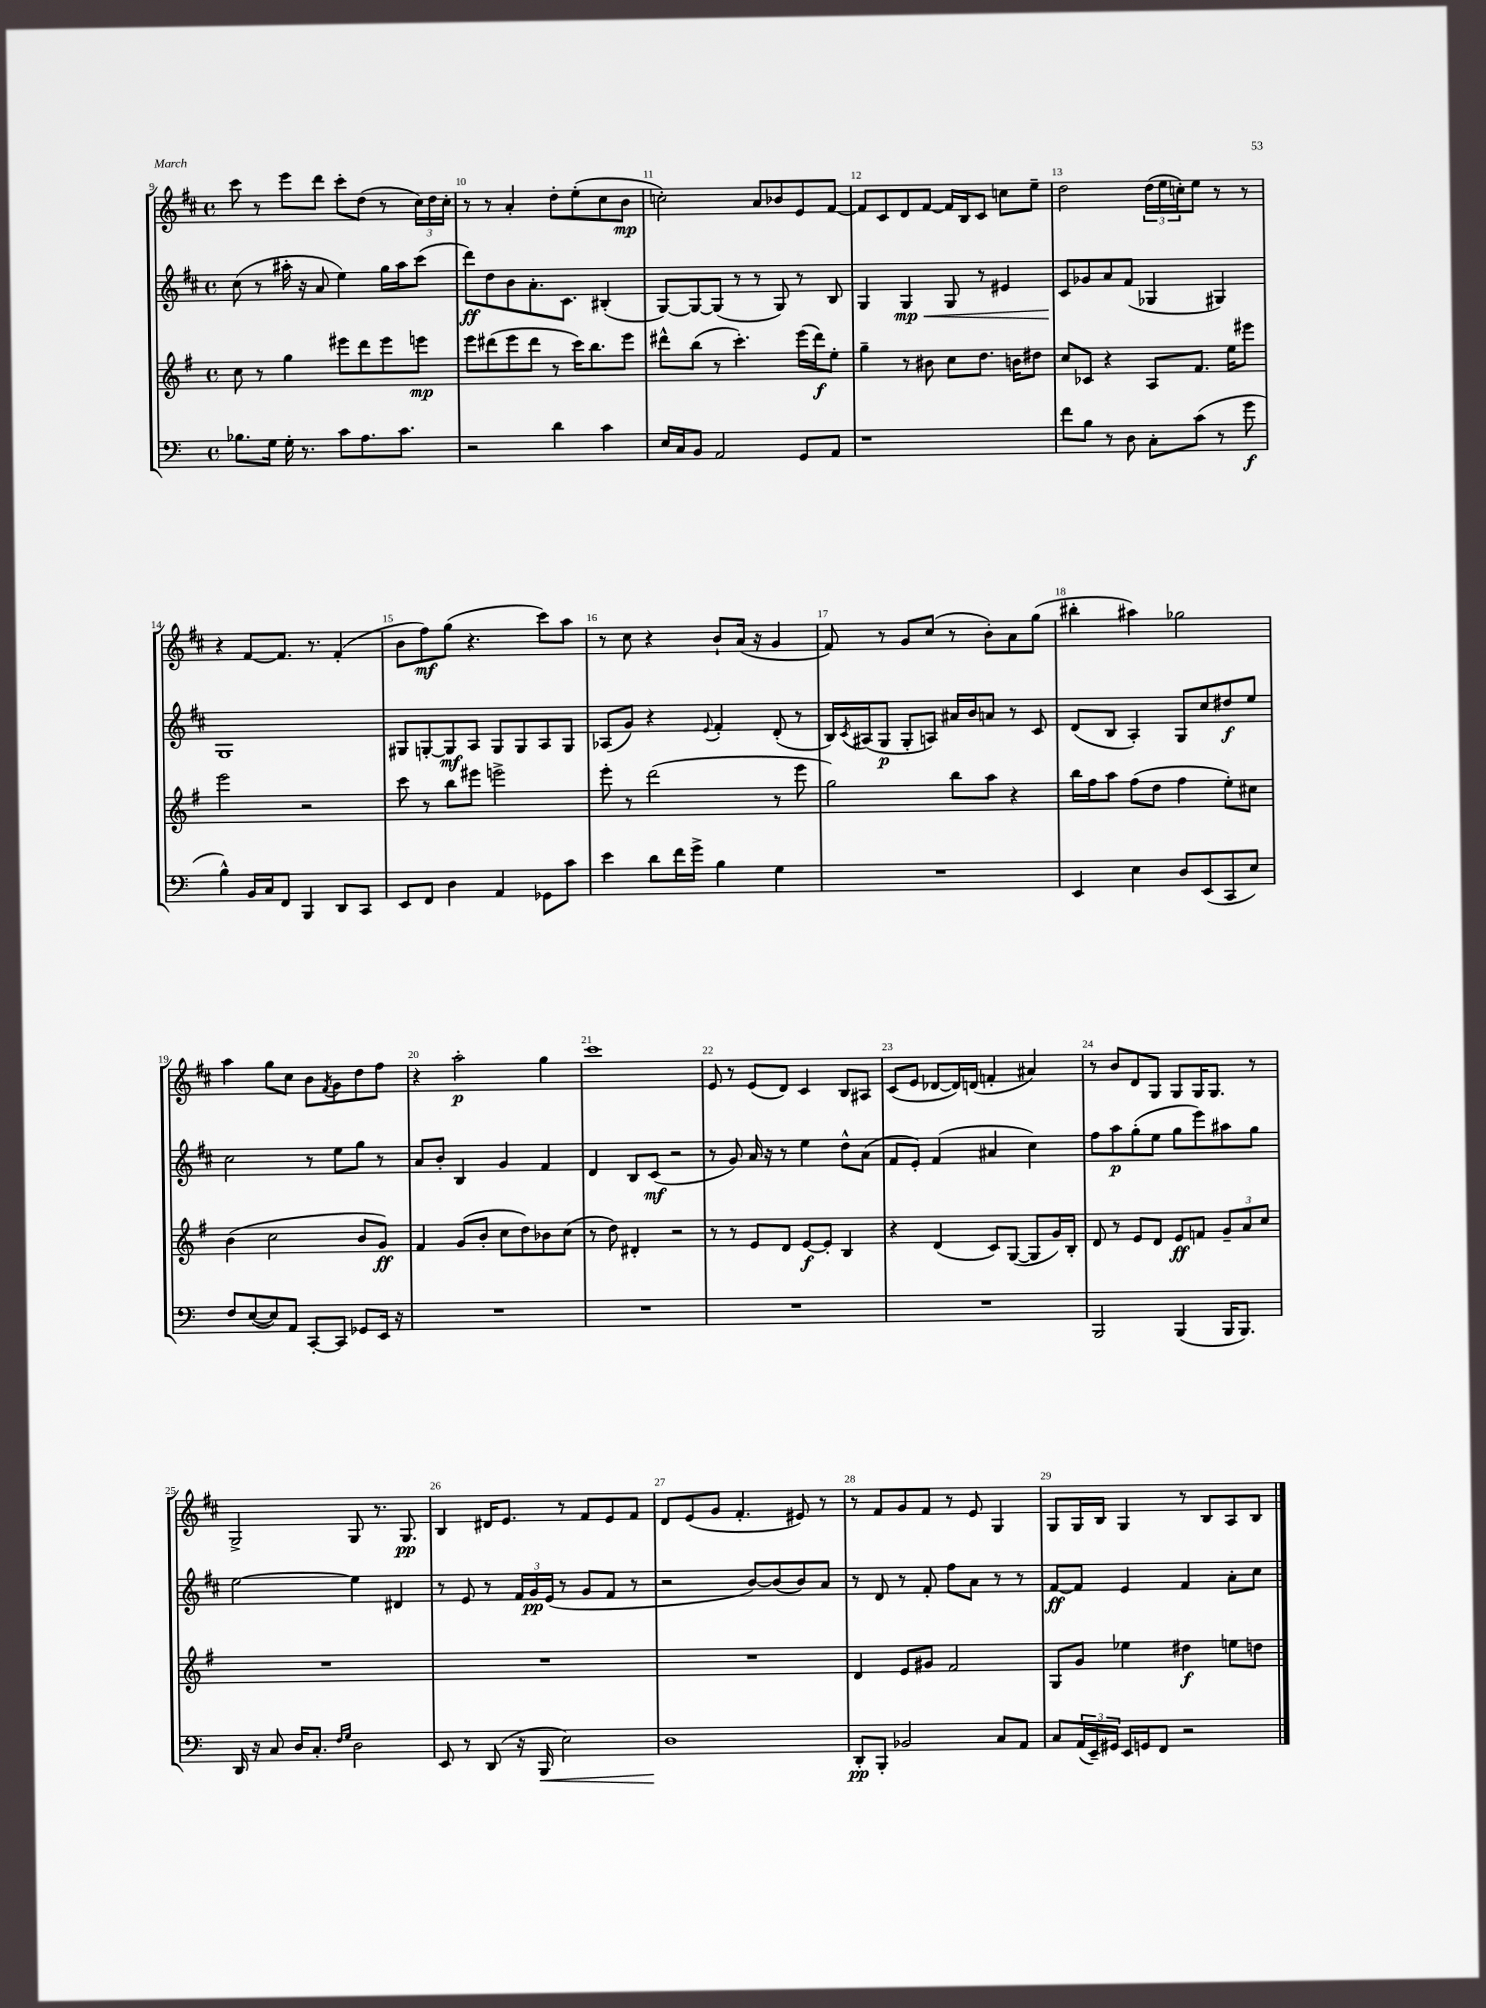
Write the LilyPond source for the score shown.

<<
\new StaffGroup <<
\new Staff = "s0" {
    \clef treble \key d \major \defaultTimeSignature \time 4/4
    cis'''8 r8 e'''8 d'''8 cis'''8-. d''8( r8 \tuplet 3/2 { cis''16) d''16 cis''16-. } |
    r8 r8 a'4-. d''8-. e''8-.( cis''8 b'8\mp |
    c''2-.) a'8 bes'8 e'8 fis'8~ |
    fis'8 cis'8 d'8 fis'8~ fis'16 b16 cis'8 c''8 e''8-- |
    d''2 \tuplet 3/2 { d''16( e''16 c''16-.) } e''8 r8 r8 |
    r4 fis'8~ fis'8. r8. fis'4-.( |
    b'8 fis''8\mf) g''8( r4. cis'''8) a''8 |
    r8 cis''8 r4 b'8-! a'16( r16 g'4 |
    fis'8) r8 g'8 cis''8( r8 b'8-.) a'8 g''8( |
    bis''4-. ais''4) ges''2 |
    a''4 g''8 cis''8 b'8 \acciaccatura { fis'8 } g'8 d''8 fis''8 |
    r4 a''2-.\p g''4 |
    cis'''1 |
    e'8 r8 e'8( d'8) cis'4 b8 ais8 |
    cis'8( e'8 des'8~ des'16) d'16( f'4-. ais'4) |
    r8 b'8 d'8 g8 g8 g16 g8. r8 |
    g2-> g8 r8. g8.\pp |
    b4 dis'16 e'8. r8 fis'8 e'8 fis'8 |
    d'8 e'8( g'8 fis'4.-. eis'8) r8 |
    r8 fis'8 g'8 fis'8 r8 e'8 g4 |
    g8 g16 b16 g4 r8 b8 a8 b8 \bar "|." |
}
\new Staff = "s1" {
    \clef treble \key d \major \defaultTimeSignature \time 4/4
    cis''8( r8 ais''16-. r16 a'8 e''4) g''16 ais''16 cis'''8( |
    d'''8\ff) d''8 b'8 a'8.-. cis'8. bis4-.( |
    g8~) g8~ g8( r8 r8 g8) r8 b8 |
    g4 g4\mp\< g8 r8 eis'4 |
    cis'8\! ges'8 a'8 fis'8( ges4 gis4) |
    g1 |
    gis8 g8~-. g8\mf a8 g8 g8 a8 g8 |
    aes8( g'8) r4 \appoggiatura { e'8 } fis'4-. d'8-.( r8 |
    b16) \acciaccatura { cis'8 } ais16( g8\p g8-. a8) ais'16 b'16 a'8 r8 cis'8 |
    d'8( b8 a4-.) g8 cis''8 dis''8\f e''8 |
    cis''2 r8 e''8 g''8 r8 |
    a'8 b'8-. b4 g'4 fis'4 |
    d'4 b8 cis'8\mf( r2 |
    r8 g'8) a'16 r16 r8 e''4 d''8-^ a'8( |
    fis'8 e'8-.) fis'4( ais'4 cis''4) |
    fis''8 a''8\p g''8-.( e''8 g''8 e'''8) ais''8 g''8 |
    e''2~ e''4 dis'4 |
    r8 e'8 r8 \tuplet 3/2 { fis'16 g'16\pp e'16( } r8 g'8 fis'8 r8 |
    r2 b'8~) b'8( b'8) a'8 |
    r8 d'8 r8 fis'8-. fis''8 a'8 r8 r8 |
    fis'8~\ff fis'8 e'4 fis'4 a'8-. cis''8 \bar "|." |
}
\new Staff = "s2" {
    \clef treble \key g \major \defaultTimeSignature \time 4/4
    c''8 r8 g''4 eis'''8 d'''8 eis'''8 e'''8\mp |
    e'''8 dis'''8( e'''8 dis'''8 r8 c'''16) b''8. e'''8 |
    dis'''8-^ b''8( r8 c'''4.-.) e'''16( dis'''16\f) e''8-. |
    g''4-- r8 bis'8 c''8 d''8. b'16 dis''8 |
    c''8 ces'8 r4 a8 fis'8. e''16 eis'''8 |
    e'''2 r2 |
    c'''8 r8 b''8 eis'''8 e'''2-> |
    e'''8-. r8 d'''2( r8 e'''8 |
    g''2) b''8 a''8 r4 |
    b''16 fis''16 a''8 fis''8( d''8 fis''4 e''8-.) cis''8 |
    b'4( c''2 b'8 g'8\ff) |
    fis'4 g'8( b'8-. c''8 d''8) bes'8 c''8( |
    r8 d''8) dis'4-. r2 |
    r8 r8 e'8 d'8 e'8~\f e'8-. b4 |
    r4 d'4( c'8) g8~( g8 g'16) b16-. |
    d'8 r8 e'8 d'8 e'8\ff f'8 \tuplet 3/2 { g'8-- a'8 c''8 } |
    R1 |
    R1 |
    R1 |
    d'4 e'8 gis'8 fis'2 |
    g8 g'8 ees''4 dis''4\f e''8 d''8 \bar "|." |
}
\new Staff = "s3" {
    \clef bass \key c \major \defaultTimeSignature \time 4/4
    bes8. g16 g16-. r8. c'8 a8. c'8. |
    r2 d'4 c'4 |
    e16 c16 b,8 a,2 g,8 a,8 |
    r1 |
    f'8 b8 r8 d8 c8-. c'8( r8 g'8\f |
    b4-^) b,16 c16 f,8 b,,4 d,8 c,8 |
    e,8 f,8 d4 a,4 ges,8 c'8 |
    e'4 d'8 f'16 g'16-> b4 g4 |
    R1 |
    e,4 e4 d8 e,8( c,8 e8) |
    f8 e8~( e8) a,8 c,8~-. c,8 ges,8 e,16 r16 |
    R1 |
    R1 |
    R1 |
    R1 |
    b,,2 b,,4( b,,16 b,,8.) |
    d,16 r16 c8 d16 c8.-. \grace { f16 g16 } d2 |
    e,8 r8 d,8( r16 b,,16\< e2) |
    d1\! |
    d,8-.\pp b,,8-. bes,2 c8 a,8 |
    c8 \tuplet 3/2 { a,16( e,16--) gis,16 } e,16 g,16 f,8 r2 \bar "|." |
}
>>
>>
\layout { \context { \Score currentBarNumber = #9 \override BarNumber.break-visibility = ##(#f #t #t) barNumberVisibility = #all-bar-numbers-visible } }
